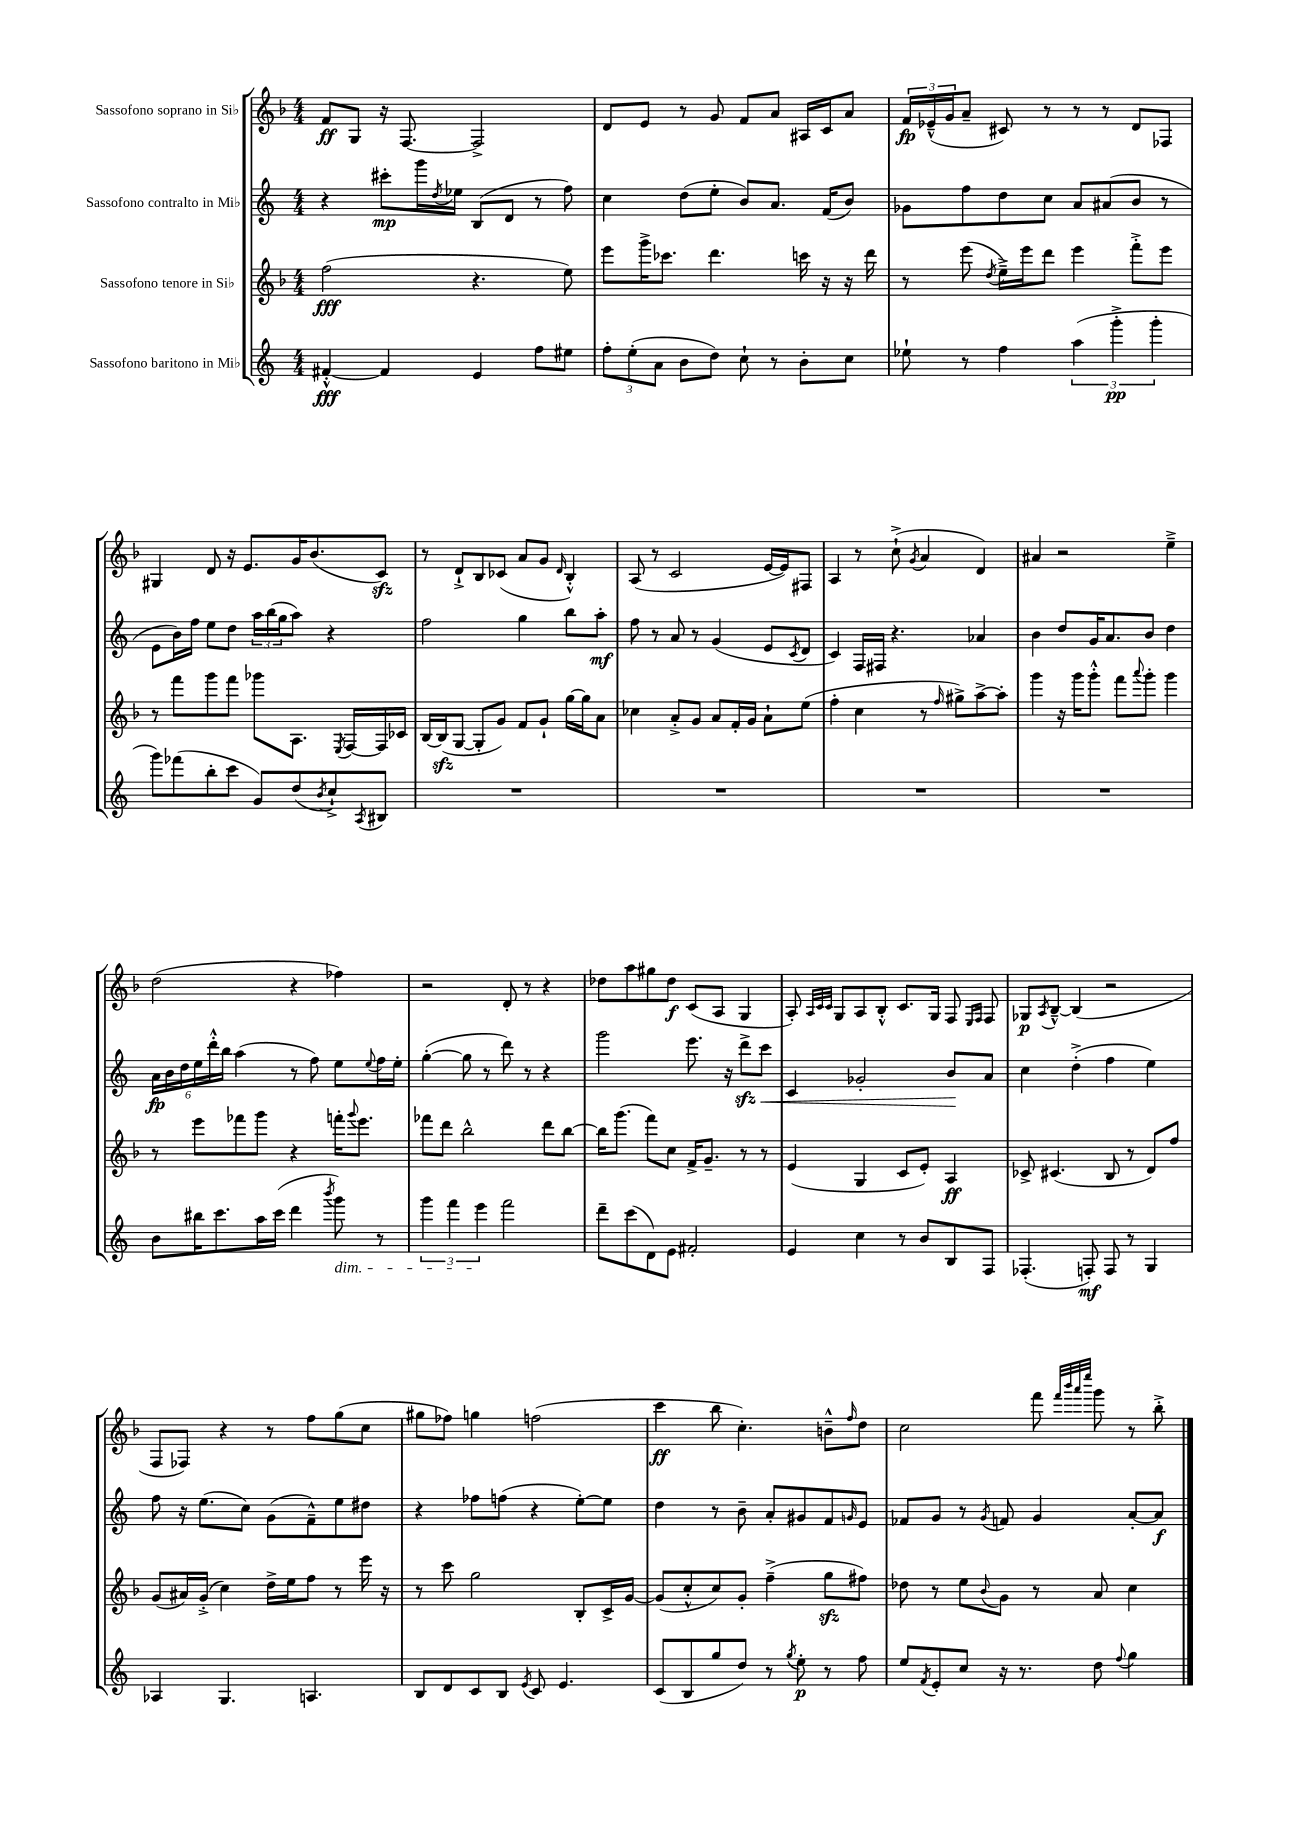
<<
\new StaffGroup <<
\new Staff = "s0" \with { instrumentName = "Sassofono soprano in Sib" } {
    \clef treble \key f \major \numericTimeSignature \time 4/4
    f'8\ff g8 r16 f8.~ f2-> |
    d'8 e'8 r8 g'8 f'8 a'8 ais16 c'16 a'8 |
    \tuplet 3/2 { f'16\fp ees'16---^( g'16 } a'8-- cis'8) r8 r8 r8 d'8 fes8 |
    gis4 d'8 r16 e'8. g'16 bes'8.( c'8\sfz) |
    r8 d'8-!-> bes8 ces'8( a'8 g'8 \grace { d'16 } bes4-.-^) |
    a8( r8 c'2 e'16~ e'16) fis8 |
    a4 r8 c''8-!->( \acciaccatura { g'8 } a'4 d'4) |
    ais'4 r2 e''4---> |
    d''2( r4 fes''4) |
    r2 d'8-. r8 r4 |
    des''8 a''8 gis''8 des''8\f c'8( a8 g4 |
    a8-.) \grace { a32 c'32 c'32 } g8 a8 bes8-.-^ c'8. g16 f8 \grace { e16 f16 } f8 |
    ges8\p \acciaccatura { a8 } bes8~---^ bes4( r2 |
    f8 fes8) r4 r8 f''8 g''8( c''8 |
    gis''8 fes''8) g''4 f''2( |
    c'''4\ff bes''8 c''4.-.) b'8---^ \grace { f''16 } d''8 |
    c''2 f'''8 \grace { f'''32 bes'''32 a'''32 e''''32 } g'''8 r8 bes''8-.-> \bar "|." |
}
\new Staff = "s1" \with { instrumentName = "Sassofono contralto in Mib" } {
    \clef treble \key c \major \numericTimeSignature \time 4/4
    r4 cis'''8-.\mp g'''16 \acciaccatura { d''8 } ees''16 b8( d'8 r8 f''8) |
    c''4 d''8( e''8-. b'8) a'8. f'16( b'8) |
    ges'8 f''8 d''8 c''8 a'8 ais'8( b'8 r8 |
    e'8 b'16) f''16 e''8 d''8 \tuplet 3/2 { a''16 b''16( g''16 } a''8) r4 |
    f''2 g''4 b''8 a''8-.\mf |
    f''8 r8 a'8 r8 g'4( e'8 \acciaccatura { c'8 } d'8 |
    c'4) f16 fis16 r4. aes'4 |
    b'4 d''8 g'16 a'8. b'8 d''4 |
    \tuplet 6/4 { a'16\fp b'16 d''16 e''16 d'''16-.-^ b''16 } a''4( r8 f''8) e''8 \appoggiatura { e''8 } f''16 e''16-. |
    g''4~-.( g''8 r8 d'''8) r8 r4 |
    g'''2 e'''8. r16 d'''8->\sfz c'''8\< |
    c'4 ges'2-. b'8\! a'8 |
    c''4 d''4-.->( f''4 e''4) |
    f''8 r16 e''8.( c''8) g'8( f'8---^) e''8 dis''8 |
    r4 fes''8 f''8( r4 e''8~-.) e''8 |
    d''4 r8 b'8-- a'8-. gis'8 f'8 \grace { g'16 } e'8 |
    fes'8 g'8 r8 \acciaccatura { g'8 } f'8 g'4 a'8~-. a'8\f \bar "|." |
}
\new Staff = "s2" \with { instrumentName = "Sassofono tenore in Sib" } {
    \clef treble \key f \major \numericTimeSignature \time 4/4
    f''2\fff( r4. e''8) |
    e'''8 g'''16-> ces'''8. d'''4. c'''16 r16 r16 d'''16 |
    r8 e'''8( \acciaccatura { d''8 } e''16--->) e'''16 d'''8 e'''4 f'''8-.-> e'''8 |
    r8 f'''8 g'''8 f'''8 ges'''8 a8. \acciaccatura { e8 } f16~ f16 ces'16 |
    bes16~ bes16\sfz( g8~ g8-. g'8) f'8 g'8-! g''16~ g''16 a'8 |
    ces''4 a'8-.-> g'8 a'8 f'16-. g'16 a'8-! e''8( |
    f''4-. c''4 r8 \grace { f''16 } gis''8->) a''8~-> a''8-. |
    g'''4 r16 g'''16 g'''8-.-^ f'''8 \appoggiatura { a'''8 } g'''8-. g'''4 |
    r8 e'''8 fes'''8 g'''8 r4 f'''16-. \appoggiatura { g'''8 } e'''8. |
    fes'''8 d'''8 bes''2-^ d'''8 bes''8~ |
    bes''16 g'''8.( f'''8) c''8 f'16-> g'8.-- r8 r8 |
    e'4( g4 c'8 e'8-.) a4\ff |
    ces'8-> cis'4.( bes8 r8 d'8) f''8 |
    g'8( ais'16) g'16-.->( c''4) d''16-> e''16 f''8 r8 e'''16 r16 |
    r8 c'''8 g''2 bes8-. c'16-> g'16~ |
    g'8( c''8-.-^ c''8) g'8-. f''4--->( g''8\sfz fis''8) |
    des''8 r8 e''8 \appoggiatura { bes'8 } g'8 r8 a'8 c''4 \bar "|." |
}
\new Staff = "s3" \with { instrumentName = "Sassofono baritono in Mib" } {
    \clef treble \key c \major \numericTimeSignature \time 4/4
    fis'4~-.-^\fff fis'4 e'4 f''8 eis''8 |
    \tuplet 3/2 { f''8-. e''8-.( a'8 } b'8 d''8) c''8-! r8 b'8-. c''8 |
    ees''8-! r8 f''4 \tuplet 3/2 { a''4( g'''4-.->\pp g'''4-. } |
    g'''8) fes'''8( b''8-. c'''8 g'8) d''8( \acciaccatura { b'8 } c''8-!->) \acciaccatura { a8 } bis8 |
    R1 |
    R1 |
    R1 |
    R1 |
    b'8 bis''16 c'''8. a''16 c'''16( d'''4 \acciaccatura { b'''8 } g'''8\dim) r8 |
    \tuplet 3/2 { g'''4 f'''4 e'''4\! } f'''2 |
    d'''8-- c'''8( d'8) e'8 fis'2-. |
    e'4 c''4 r8 b'8 b8 f8 |
    fes4.-.( f8-.\mf) f8 r8 g4 |
    aes4 g4. a4. |
    b8 d'8 c'8 b8 \acciaccatura { e'8 } c'8 e'4. |
    c'8( b8 g''8 d''8) r8 \acciaccatura { g''8 } e''8-.\p r8 f''8 |
    e''8 \acciaccatura { f'8 } e'8-. c''8 r16 r8. d''8 \appoggiatura { f''8 } g''4 \bar "|." |
}
>>
>>
\layout { \context { \Score \remove "Bar_number_engraver" } }
